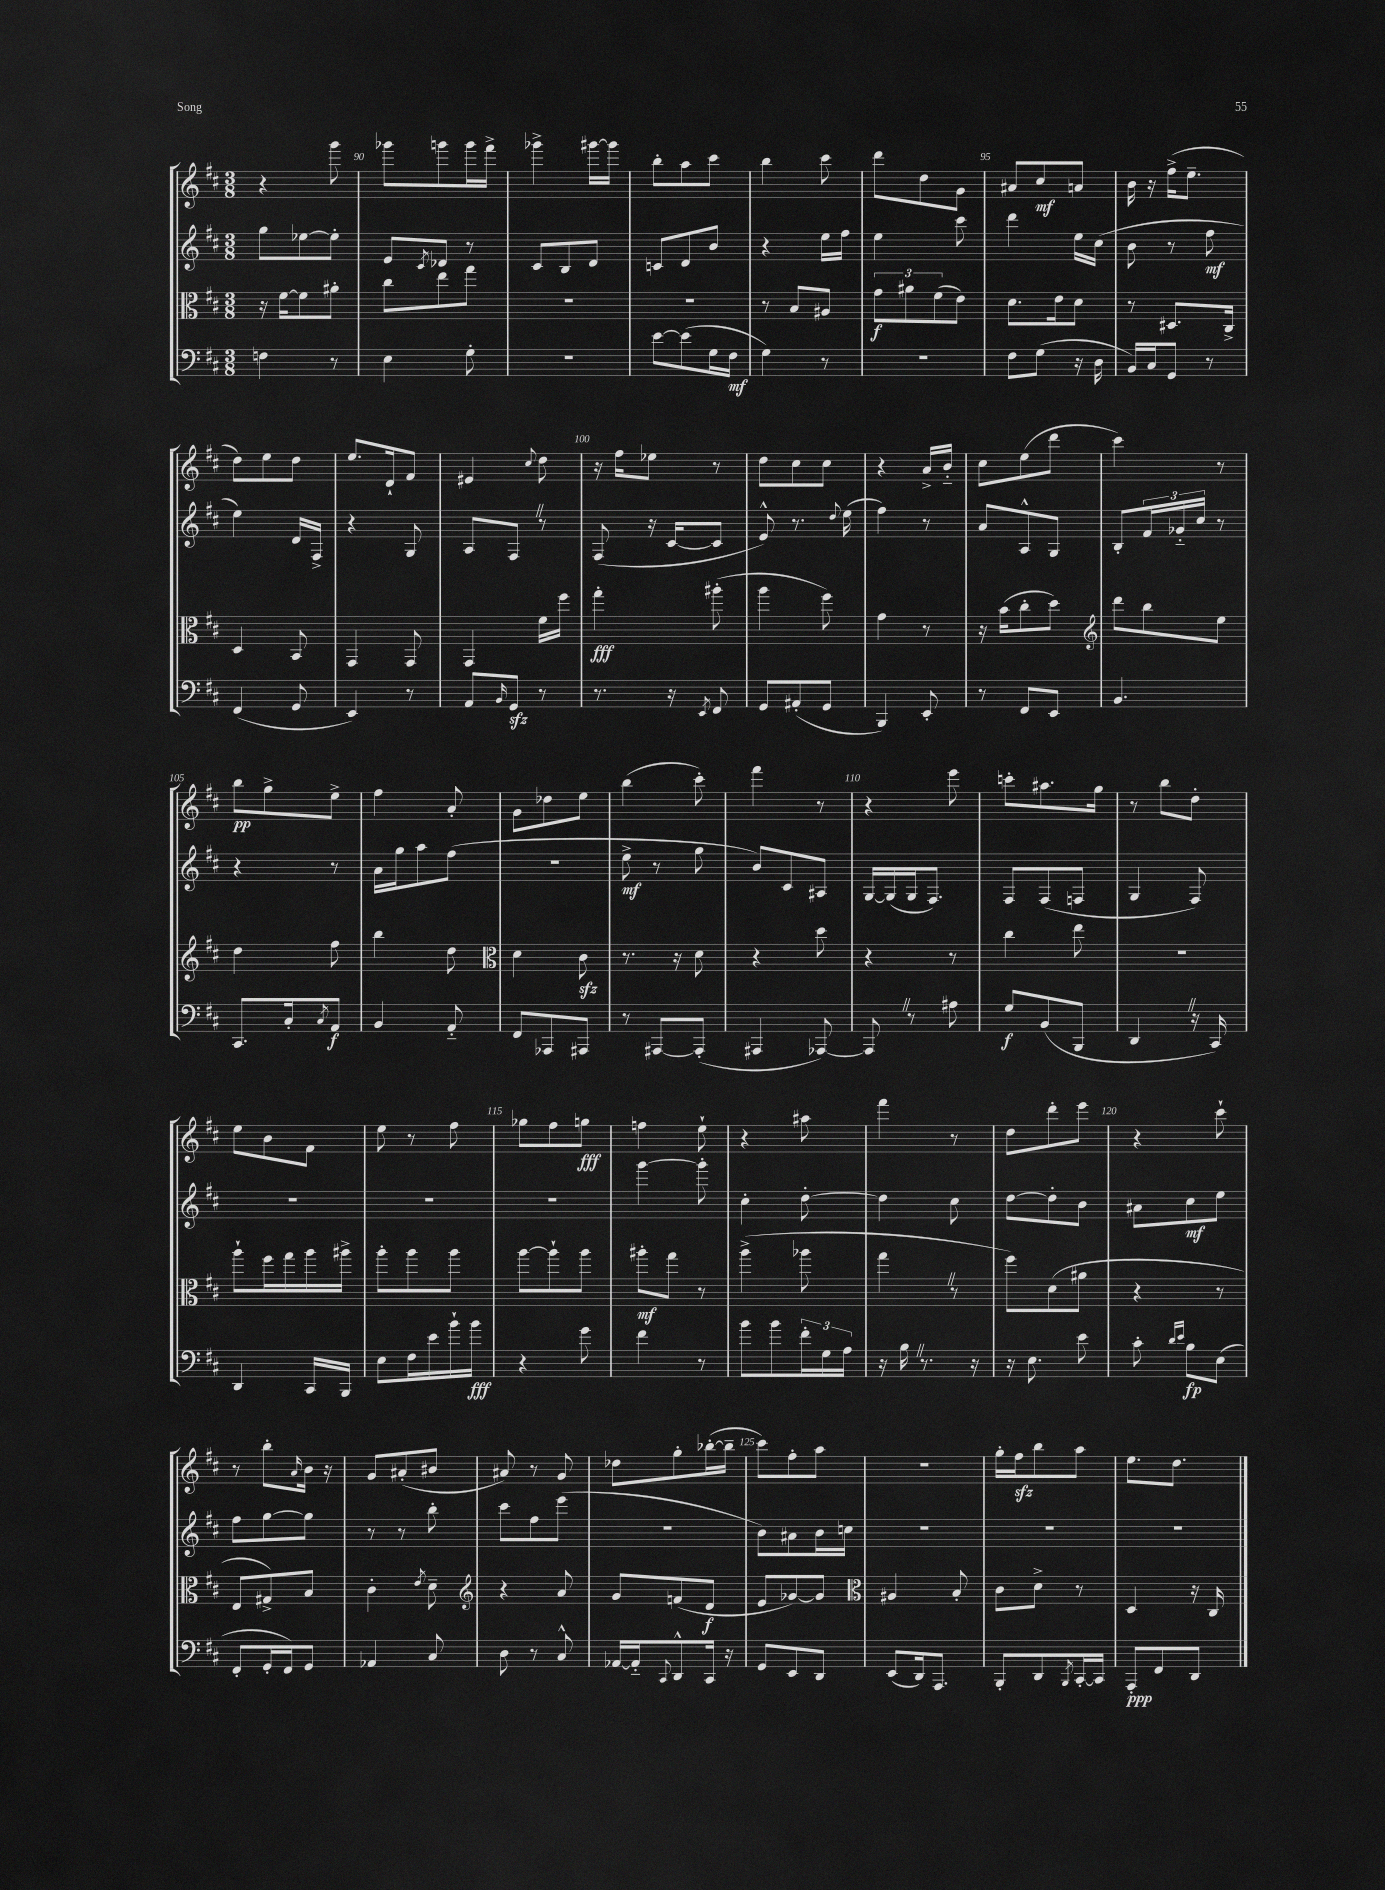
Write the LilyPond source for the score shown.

<<
\new StaffGroup <<
\new Staff = "s0" {
    \clef treble \key d \major \numericTimeSignature \time 3/8
    r4 g'''8 |
    ges'''8 g'''8 g'''16 fis'''16-> |
    ges'''4-> gis'''16~ gis'''16 |
    b''8-. a''8 cis'''8 |
    b''4 cis'''8 |
    d'''8 d''8 g'8 |
    ais'8 cis''8\mf a'8 |
    b'16 r16 fis''16->( e''8.-- |
    d''8) e''8 d''8 |
    e''8. d'16-! fis'8 |
    eis'4 \appoggiatura { cis''8 } d''8 |
    r16 fis''16 ees''8 r8 |
    d''8 cis''8 cis''8 |
    r4 a'16-> b'16-_ |
    cis''8 e''8( d'''8 |
    cis'''4) r8 |
    b''8\pp g''8-> e''8-> |
    fis''4 a'8-. |
    g'8 des''8 e''8 |
    b''4( cis'''8-.) |
    fis'''4 r8 |
    r4 e'''8 |
    c'''8-. ais''8. g''16 |
    r8 b''8 d''8-. |
    e''8 b'8 fis'8 |
    e''8 r8 fis''8 |
    ges''8 fis''8 g''8\fff |
    f''4 e''8-! |
    r4 ais''8 |
    fis'''4 r8 |
    d''8 d'''8-. e'''8 |
    r4 cis'''8-! |
    r8 b''8-. \grace { a'16 } b'16 r16 |
    g'8 ais'8-.( bis'8 |
    ais'8) r8 g'8 |
    des''8 g''8-. bes''16~-.( bes''16-- |
    cis'''8) fis''8-. a''8 |
    R4. |
    g''16-. fis''16\sfz b''8 a''8 |
    e''8. d''8. \bar "|." |
}
\new Staff = "s1" {
    \clef treble \key d \major \numericTimeSignature \time 3/8
    g''8 ees''8~ ees''8-. |
    e'8 \acciaccatura { cis'8 } des'8 r8 |
    cis'8 b8 d'8 |
    c'8 d'8 b'8 |
    r4 e''16 fis''16 |
    e''4 cis'''8 |
    d'''4 e''16 cis''16( |
    b'8 r8 fis''8\mf |
    e''4) d'16 fis16-> |
    r4 g8 |
    a8 fis8 \once \override BreathingSign.text = \markup { \musicglyph "scripts.caesura.straight" } \breathe r8 |
    fis8( r16 cis'16~ cis'8 |
    e'8-^) r8. \appoggiatura { d''8 } e''16( |
    fis''4) r8 |
    a'8 a8-^ g8 |
    b8-. \tuplet 3/2 { fis'16 ges'16-_ cis''16 } r8 |
    r4 r8 |
    a'16 g''16 a''8 fis''8( |
    R4. |
    e''8->\mf r8 g''8 |
    b'8) cis'8 ais8 |
    g16~ g16( g16 fis8.) |
    fis8 fis8( f8 |
    g4 fis8) |
    R4. |
    R4. |
    R4. |
    g'''4~ g'''8-. |
    cis''4-. d''8~-. |
    d''4 cis''8 |
    d''8~ d''8-. b'8 |
    ais'8 cis''8\mf e''8 |
    fis''8 g''8~ g''8 |
    r8 r8 b''8-. |
    cis'''8 fis''8 e'''8( |
    R4. |
    b'8) ais'8 b'16 c''16 |
    R4. |
    R4. |
    R4. \bar "|." |
}
\new Staff = "s2" {
    \clef alto \key d \major \numericTimeSignature \time 3/8
    r16 fis'16~ fis'8 ais'8-. |
    cis''8 e''8 g''8 |
    R4. |
    R4. |
    r8 b8 ais8 |
    \tuplet 3/2 { g'8\f ais'8 fis'8( } e'8) |
    d'8. e'16 d'8 |
    r8 dis8. cis16-> |
    d4 b,8 |
    g,4 g,8 |
    g,4 fis'16 fis''16 |
    g''4-.\fff ais''8-.( |
    a''4 fis''8) |
    g'4 r8 |
    r16 b'16( cis''8-. d''8) |
    \clef treble d'''8 b''8 e''8 |
    d''4 fis''8 |
    b''4 d''8 |
    \clef alto d'4 cis'8\sfz |
    r8. r16 d'8 |
    r4 d''8 |
    r4 r8 |
    cis''4 e''8 |
    R4. |
    a''8-! fis''16 g''16 a''16 ais''16-> |
    a''8-. a''8 a''8 |
    a''8~ a''8-! a''8 |
    ais''8-.\mf g''8 r8 |
    a''4->( aes''8 |
    g''4 \once \override BreathingSign.text = \markup { \musicglyph "scripts.caesura.straight" } \breathe r8 |
    fis''8) d'8( ais'8 |
    r4 r8 |
    e8 gis8->) b8 |
    cis'4-. \acciaccatura { e'8 } d'8-- |
    \clef treble r4 a'8 |
    g'8 f'8( d'8\f |
    e'8 ges'8~) ges'8 |
    \clef alto ais4 b8-. |
    cis'8 d'8-> r8 |
    d4 r16 cis16 \bar "|." |
}
\new Staff = "s3" {
    \clef bass \key d \major \numericTimeSignature \time 3/8
    f4 r8 |
    e4 g8-. |
    R4. |
    e'8~ e'8( g16 fis16\mf |
    g4) r8 |
    r4. |
    fis8 g8( r16 d16 |
    b,16) cis16 g,8 r8 |
    fis,4( g,8 |
    e,4) r8 |
    a,8 \grace { b,16 } g,8\sfz r8 |
    r8. r16 \acciaccatura { e,8 } fis,8 |
    g,8 ais,8-.( g,8 |
    b,,4) e,8-. |
    r8 fis,8 e,8 |
    b,4. |
    cis,8. cis16-. \acciaccatura { cis8 } a,8\f |
    b,4 a,8-_ |
    fis,8 aes,,8 ais,,8 |
    r8 ais,,8~ ais,,8-.( |
    ais,,4 aes,,8~) |
    aes,,8 \once \override BreathingSign.text = \markup { \musicglyph "scripts.caesura.straight" } \breathe r8 ais8 |
    g8\f b,8( b,,8 |
    d,4 \once \override BreathingSign.text = \markup { \musicglyph "scripts.caesura.straight" } \breathe r16 cis,16) |
    d,4 cis,16 b,,16 |
    e8 fis16 e'16 b'16-! b'16\fff |
    r4 g'8 |
    fis'4 r8 |
    b'8 b'8 \tuplet 3/2 { fis'16-. g16 a16 } |
    r16 b16 \once \override BreathingSign.text = \markup { \musicglyph "scripts.caesura.straight" } \breathe r8. r16 |
    r16 e8. e'8 |
    cis'8-. \grace { d'16 e'16 } b8\fp e8( |
    fis,8-. g,16-. fis,16) g,8 |
    aes,4 cis8 |
    d8 r8 cis8-^ |
    aes,16~ aes,16-_ \appoggiatura { cis,8 } d,8-^ cis,16 r16 |
    g,8 e,8 d,8 |
    e,8( d,16) a,,8. |
    b,,8-. d,8 \acciaccatura { b,,8 } cis,16~-. cis,16 |
    a,,8-.\ppp fis,8 d,8 \bar "|." |
}
>>
>>
\layout { \context { \Score currentBarNumber = #89 \override BarNumber.break-visibility = ##(#f #t #t) barNumberVisibility = #(every-nth-bar-number-visible 5) } }
